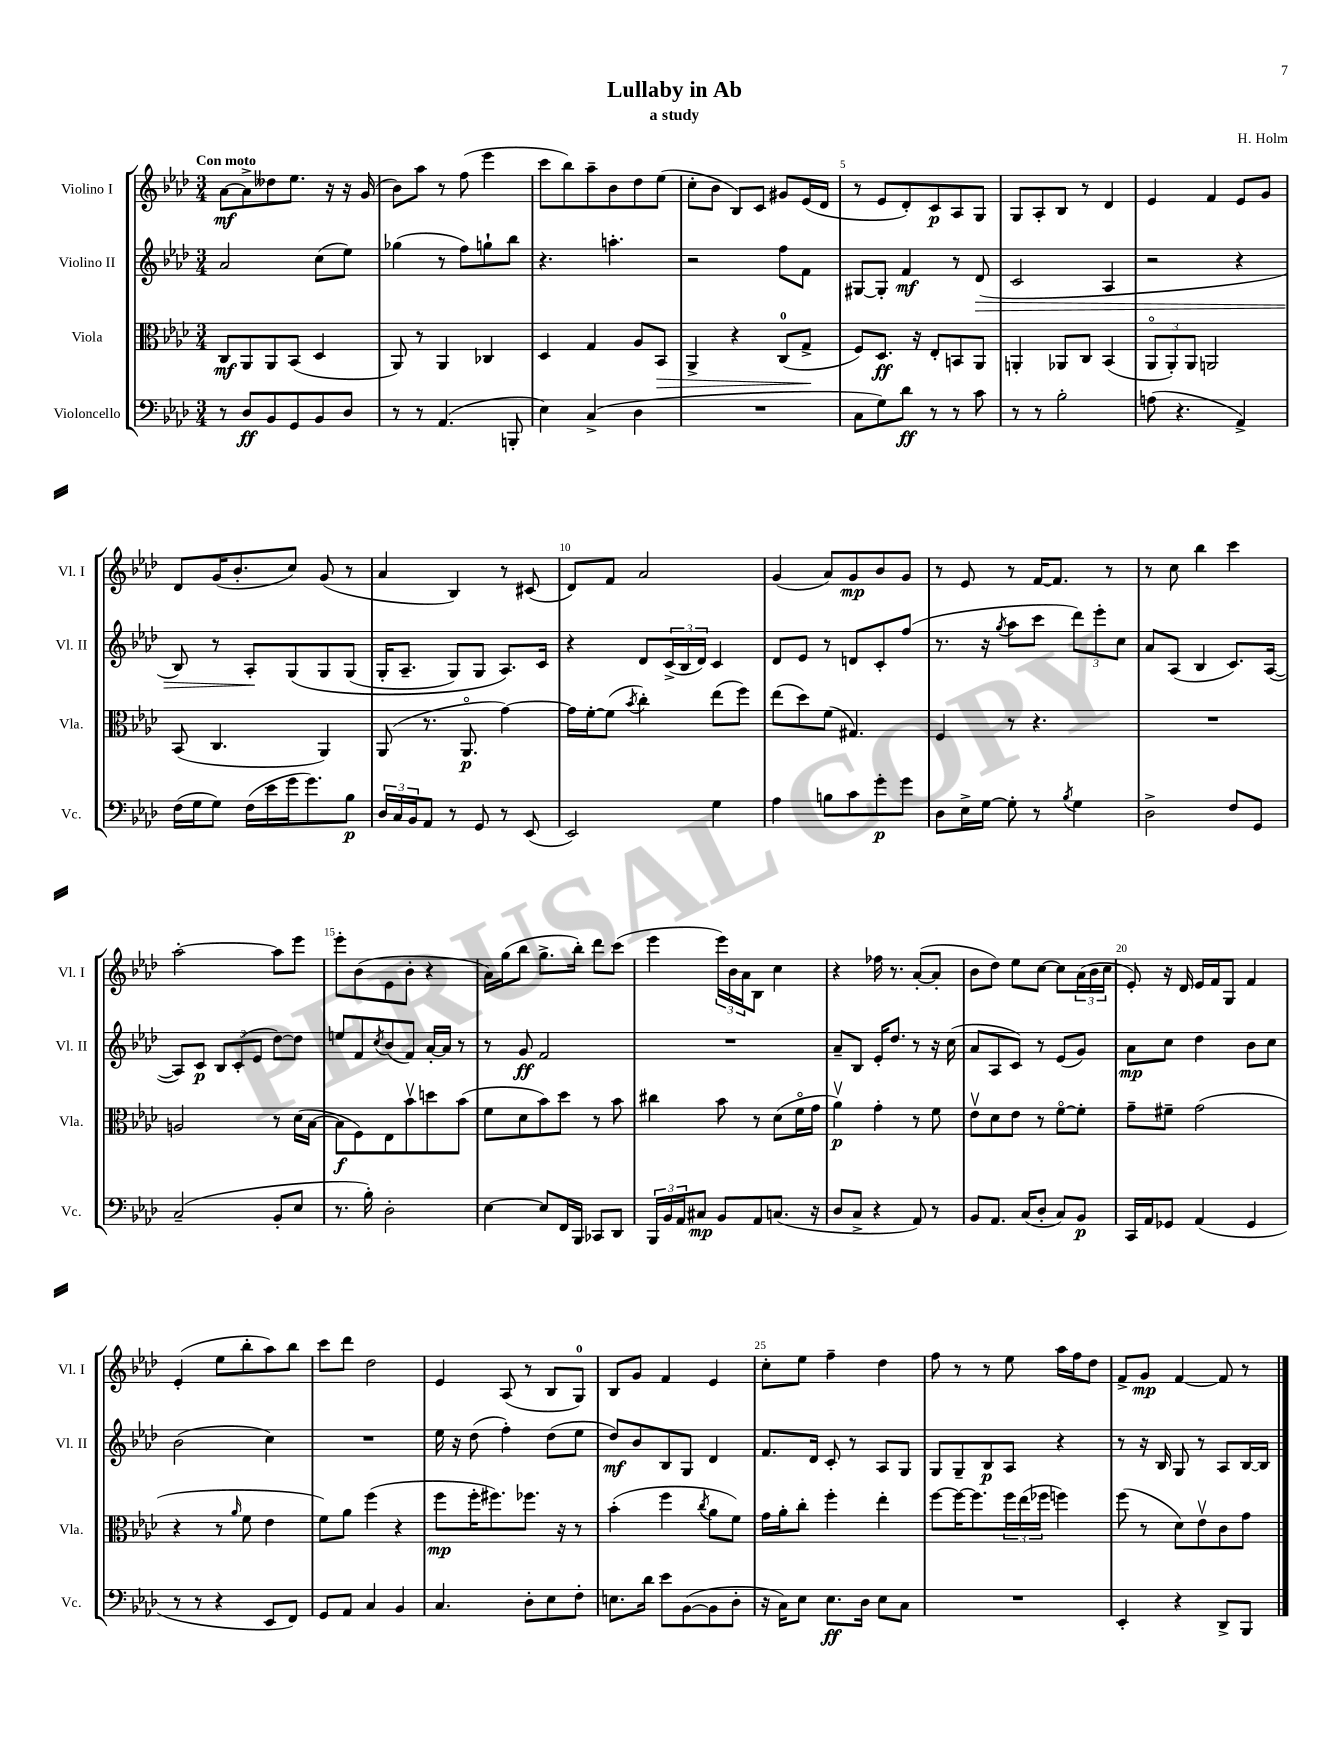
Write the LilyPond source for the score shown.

\header { title = "Lullaby in Ab" composer = "H. Holm" subtitle = "a study" }
<<
\new StaffGroup <<
\new Staff = "s0" \with { instrumentName = "Violino I" shortInstrumentName = "Vl. I" } {
    \clef treble \key aes \major \numericTimeSignature \time 3/4 \tempo "Con moto"
    aes'8~\mf aes'8-> deses''8 ees''8. r16 r16 g'16( |
    bes'8) aes''8 r8 f''8( ees'''4 |
    c'''8 bes''8) aes''8-- bes'8 des''8 ees''8( |
    c''8-. bes'8 bes8) c'8 gis'8 ees'16( des'16 |
    r8 ees'8 des'8-.) c'8\p aes8 g8 |
    g8 aes8-. bes8 r8 des'4 |
    ees'4 f'4 ees'8 g'8 |
    des'8 g'16( bes'8.-. c''8) g'8( r8 |
    aes'4 bes4) r8 cis'8( |
    des'8) f'8 aes'2 |
    g'4( aes'8) g'8\mp bes'8 g'8 |
    r8 ees'8 r8 f'16~ f'8. r8 |
    r8 c''8 bes''4 c'''4 |
    aes''2~-. aes''8 ees'''8 |
    ees'''8-. bes'8( ees'8 bes'8-. r4 |
    aes'16) g''16( bes''8 g''8.-> bes''16-.) des'''8 c'''8( |
    ees'''4 \tuplet 3/2 { ees'''16) bes'16 aes'16 } bes8 c''4 |
    r4 fes''16 r8. aes'8~-.( aes'8-. |
    bes'8 des''8) ees''8 c''8~ c''8 \tuplet 3/2 { aes'16( bes'16 c''16 } |
    ees'8-.) r16 des'16 ees'16 f'16 g8 f'4 |
    ees'4-.( ees''8 bes''8-. aes''8) bes''8 |
    c'''8 des'''8 des''2 |
    ees'4 aes8( r8 bes8 g8-0) |
    bes8 g'8 f'4 ees'4 |
    c''8-. ees''8 f''4-- des''4 |
    f''8 r8 r8 ees''8 aes''16 f''16 des''8 |
    f'8-> g'8\mp f'4~ f'8 r8 \bar "|." |
}
\new Staff = "s1" \with { instrumentName = "Violino II" shortInstrumentName = "Vl. II" } {
    \clef treble \key aes \major \numericTimeSignature \time 3/4
    aes'2 c''8( ees''8) |
    ges''4( r8 f''8) g''8-! bes''8 |
    r4. a''4.-. |
    r2 f''8 f'8 |
    gis8~ gis8-. f'4\mf r8 des'8\>( |
    c'2 aes4 |
    r2 r4 |
    bes8) r8 aes8-.\! g8\( g8 g8( |
    g16-. aes8.-- g8) g8 aes8.\) c'16 |
    r4 des'8 \tuplet 3/2 { c'16->( bes16 des'16) } c'4 |
    des'8 ees'8 r8 d'8 c'8-. f''8( |
    r8. r16 \acciaccatura { g''8 } aes''8 c'''8 \tuplet 3/2 { des'''8) ees'''8-. c''8 } |
    aes'8 aes8( bes4 c'8.) aes16~( |
    aes8) c'8\p \tuplet 3/2 { bes8 c'8-.( ees'8 } des''8~) des''8 |
    e''8 f'8 \acciaccatura { c''8 } bes'8( f'8) aes'16~-. aes'16 r8 |
    r8 g'8\ff f'2 |
    R2. |
    aes'8-- bes8 ees'16-. des''8. r8 r16 c''16( |
    aes'8 aes8 c'8) r8 ees'8( g'8) |
    aes'8\mp c''8 des''4 bes'8 c''8 |
    bes'2( c''4) |
    R2. |
    ees''16 r16 des''8( f''4-.) des''8( ees''8 |
    des''8\mf) bes'8 bes8 g8 des'4 |
    f'8. des'16 c'8-. r8 aes8 g8 |
    g8 g8-- bes8\p aes8 r4 |
    r8 r16 bes16 g8 r8 aes8 bes16~ bes16 \bar "|." |
}
\new Staff = "s2" \with { instrumentName = "Viola" shortInstrumentName = "Vla." } {
    \clef alto \key aes \major \numericTimeSignature \time 3/4
    c8\mf aes,8 aes,8 bes,8( des4 |
    aes,8) r8 aes,4 ces4 |
    des4 g4 aes8 bes,8\> |
    aes,4-> r4 c8-0( g8->\! |
    f8) des8.\ff r16 ees8-. b,8 aes,8 |
    a,4-. aes,8 c8 bes,4( |
    \tuplet 3/2 { aes,8\flageolet aes,8-.) aes,8 } a,2 |
    bes,8( c4. aes,4) |
    aes,8( r8. aes,8.\flageolet\p g'4~) |
    g'16 f'16~-. f'8( \acciaccatura { bes'8 } c''4-.) ees''8( f''8) |
    ees''8( des''8) f'8( gis4.) |
    f4 r8 r4. |
    R2. |
    a2 r8 des'16( bes16~ |
    bes8\f f8) ees8 bes'8\upbow d''8 bes'8( |
    f'8 des'8 bes'8) des''8 r8 bes'8 |
    cis''4 bes'8 r8 des'8( f'16\flageolet g'16 |
    aes'4\upbow\p) g'4-. r8 f'8 |
    ees'8\upbow des'8 ees'8 r8 f'8~\flageolet f'8-. |
    g'8-- fis'8-- g'2( |
    r4 r8 \grace { aes'16 } f'8 ees'4 |
    f'8) aes'8 f''4( r4 |
    f''8\mp f''16-. fis''8.) fes''8. r16 r8 |
    bes'4-.( f''4 \acciaccatura { c''8 } aes'8 f'8) |
    g'16 aes'16-. c''8-. f''4-. ees''4-. |
    f''8~ f''16~ f''8. \tuplet 3/2 { f''16 ees''16( fes''16 } f''4) |
    f''8( r8 des'8) ees'8\upbow c'8 g'8 \bar "|." |
}
\new Staff = "s3" \with { instrumentName = "Violoncello" shortInstrumentName = "Vc." } {
    \clef bass \key aes \major \numericTimeSignature \time 3/4
    r8 des8\ff bes,8 g,8 bes,8 des8 |
    r8 r8 aes,4.( b,,8-. |
    ees4) c4->( des4 |
    R2. |
    c8 g8) des'8\ff r8 r8 c'8 |
    r8 r8 bes2-. |
    a8( r4. aes,4->) |
    f16( g16 g8) f16( ees'16 g'16 g'8.) bes8\p |
    \tuplet 3/2 { des16 c16 bes,16 } aes,8 r8 g,8 r8 ees,8( |
    ees,2) g4 |
    aes4 b8 c'8 g'8-.\p g'8 |
    des8 ees16-> g16~ g8-. r8 \acciaccatura { bes8 } g4 |
    des2-> f8 g,8 |
    c2--( bes,8-. ees8 |
    r8. bes16-.) des2-. |
    ees4~ ees8 f,16 bes,,16 ces,8 des,8 |
    \tuplet 3/2 { bes,,16 bes,16 aes,16 } cis8\mp bes,8 aes,8 c8.( r16 |
    des8 c8-> r4 aes,8) r8 |
    bes,8 aes,8. c16( des8-. c8) bes,8\p |
    c,16 aes,16 ges,8 aes,4( ges,4 |
    r8 r8 r4 ees,8 f,8) |
    g,8 aes,8 c4 bes,4 |
    c4. des8-. ees8 f8-. |
    e8. des'16 ees'8 bes,8~( bes,8 des8-. |
    r16 c16) ees8 ees8.\ff des16 ees8 c8 |
    R2. |
    ees,4-. r4 des,8-> bes,,8 \bar "|." |
}
>>
>>
\layout { \context { \Score \override BarNumber.break-visibility = ##(#f #t #t) barNumberVisibility = #(every-nth-bar-number-visible 5) } }
